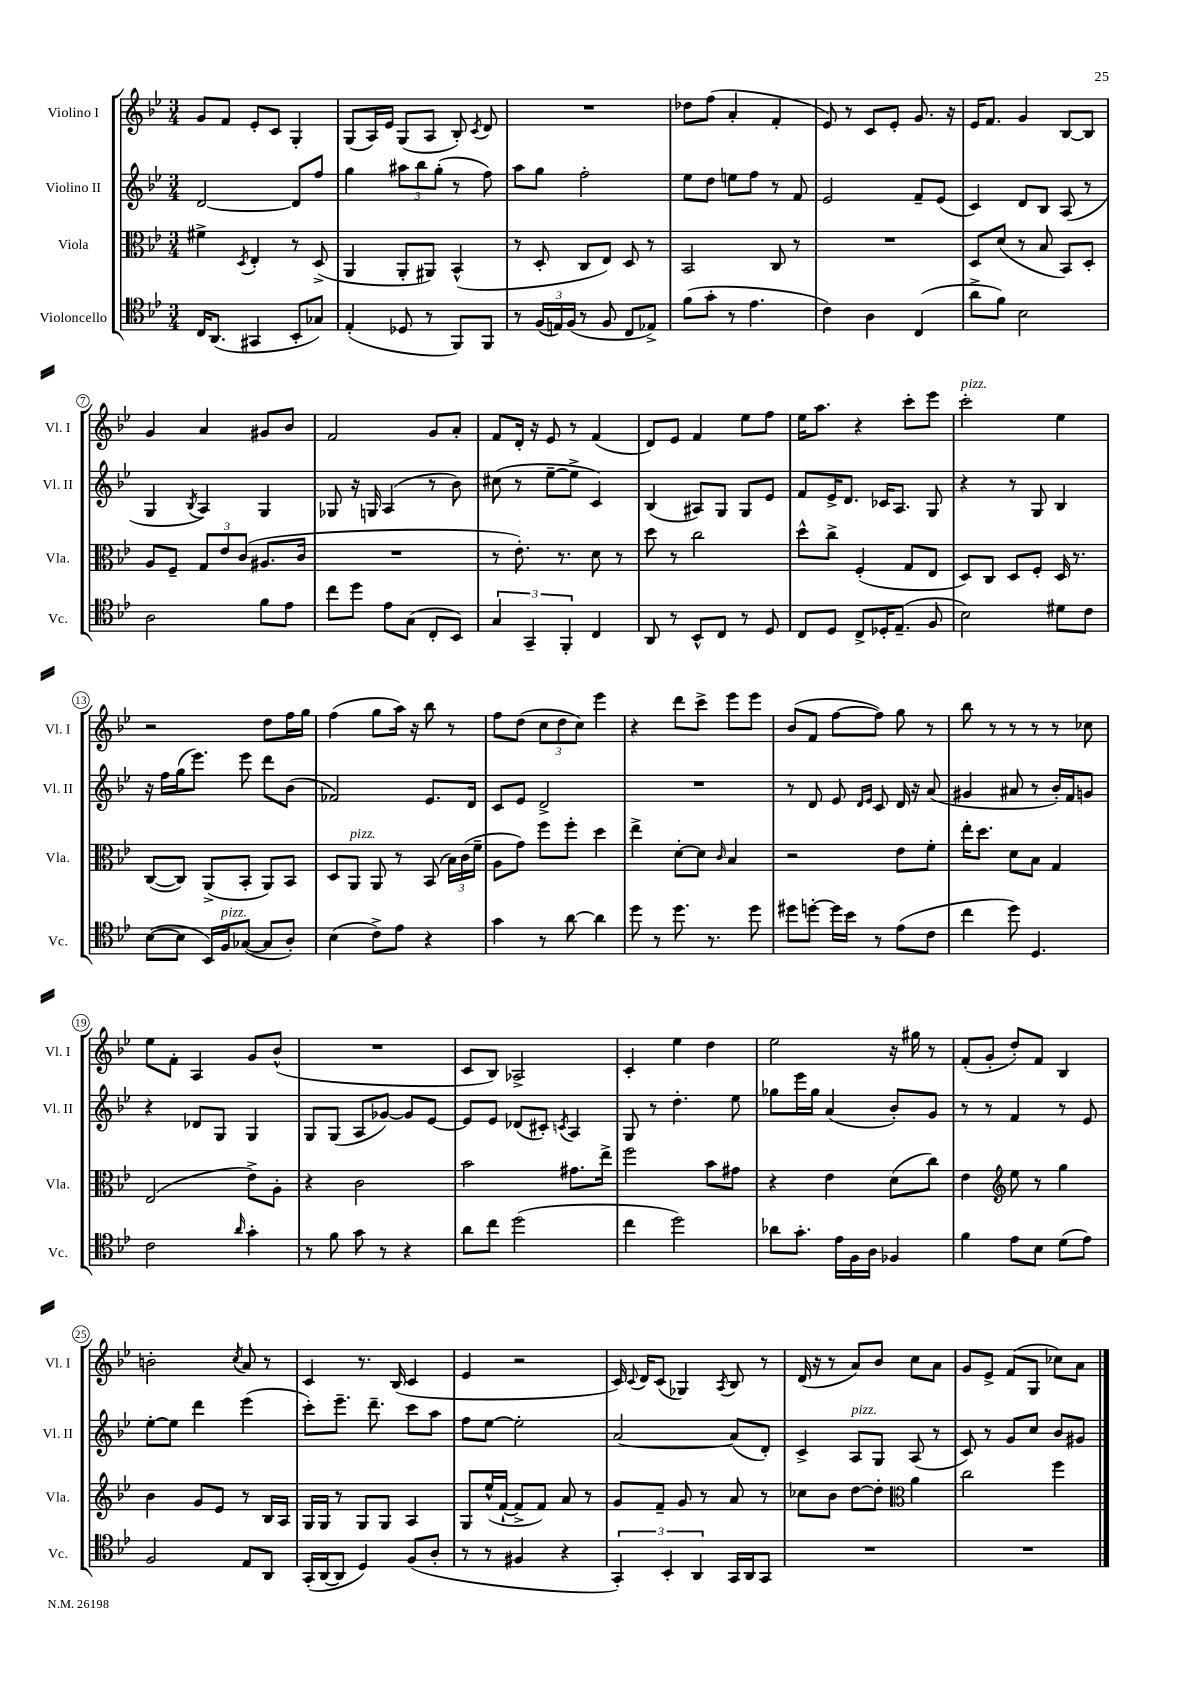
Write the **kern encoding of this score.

**kern	**kern	**kern	**kern
*part4	*part3	*part2	*part1
*staff4	*staff3	*staff2	*staff1
*I"Violoncello	*I"Viola	*I"Violino II	*I"Violino I
*I'Vc.	*I'Vla.	*I'Vl. II	*I'Vl. I
*clefC4	*clefC3	*clefG2	*clefG2
*k[b-e-]	*k[b-e-]	*k[b-e-]	*k[b-e-]
*M3/4	*M3/4	*M3/4	*M3/4
=1	=1	=1	=1
16C/KL	4f#X^\	[2d/	8g/L
(8.AA/J	.	.	.
.	.	.	8f/J
.	8qD/	.	.
4GG#X/	4E-'/	.	8e-'/L
.	.	.	8c/J
8BB-'/L	8r	8d/L]	4G'/
8G-X/J)	(8D^/	8ff/J	.
=2	=2	=2	=2
(4E-'/	4AA/	4gg\	(8G/L
.	.	.	16A/L)
.	.	.	16e-/JJ
8D-X/	8AA'/L	12aa#X\L	(8G/L
.	.	12bb-\	.
8r	8AA#X/J)	.	8A/J
.	.	(12gg'\J	.
8FF/L)	(4BB-^^/	8r	8B-'/)
.	.	.	8qc/
8FF/J	.	8ff\)	8d/
=3	=3	=3	=3
8r	8r	8aa\L	2.r
(24F/LL	8D'/	8gg\J	.
24En/)	.	.	.
(24F/JJ	.	.	.
8r	8C/L	2ff'\	.
8F/	8E-/J)	.	.
8C/L	8D/	.	.
8E-X^/J)	8r	.	.
=4	=4	=4	=4
(8f\L	2BB-/	8ee-\L	8dd-X\L
8g'\J	.	8dd\J	(8ff\J
8r	.	8een\L	4a'/
4.e-\	.	8ff\J	.
.	8C/	8r	4f'/
.	8r	8f/	.
=5	=5	=5	=5
4c\)	2.r	2e-/	8e-/)
.	.	.	8r
4A\	.	.	8c/L
.	.	.	8e-'/J
(4C/	.	8f~/L	8.g/
.	.	(8e-/J	.
.	.	.	16r
=6	=6	=6	=6
8a^\L	8D/L	4c/)	16e-/KL
.	.	.	8.f/J
8f\J)	(8d/J	.	.
2B-\	8r	8d/L	4g/
.	8B-/	8B-/J	.
.	8BB-/L)	(8A/	[8B-/L
.	8D'/J	8r	8B-/J]
!!LO:LB:g=z
=7	=7	=7	=7
2A\	8A/L	4G/	4g/
.	8F~/J	.	.
.	.	8qB-/	.
.	12G/L	4A/)	4a/
.	12e-/	.	.
.	(12c/J	.	.
8f\L	8.A#X/L	4G/	8g#X/L
8e-\J	.	.	8b-/J
.	16c/Jk	.	.
=8	=8	=8	=8
8cc\L	2.r	8G-X/	2f/
8dd\J	.	16r	.
.	.	16Gn/	.
8e-\L	.	(4A/	.
(8G\J	.	.	.
8C'/L	.	8r	8g/L
8BB-/J)	.	8b-\)	8a'/J
=9	=9	=9	=9
6G/	8r	(8cc#X\	8f/L
.	8.e-'\)	8r	16d'/Jk
6GG~/	.	.	.
.	.	.	16r
.	.	[8ee-~\L	8e-/
.	8.r	.	.
6FF'/	.	.	.
.	.	8ee-^\J]	8r
4C/	8d\	4c/)	(4f/
.	8r	.	.
=10	=10	=10	=10
8AA/	8dd\	(4B-/	8d/L)
8r	8r	.	8e-/J
8BB-^^/L	2cc\	8A#X/L)	4f/
8C/J	.	8G/J	.
8r	.	8G/L	8ee-\L
8D/	.	8e-/J	8ff\J
=11	=11	=11	=11
8C/L	8dd^^\L	8f/L	16ee-\KL
.	.	.	8.aa\J
8D/J	8cc^\J	16e-^/K	.
.	.	8.d/J	.
8C^/L	(4F'/	.	4r
16D-X'/K	.	16c-X/KL	.
(8.E-~/J	.	8.A/J	.
.	8G/L	.	8ccc'\L
8F/	8E-/J	8G/	8eee-\J
=12	=12	=12	=12
!	!	!	!LO:TX:a:i:t=pizz.
2B-\)	8D/L)	4r	2ccc'\
.	8C/J	.	.
.	8D/L	8r	.
.	8F'/J	8G/	.
8d#X\L	16D/	4B-/	4ee-\
.	8.r	.	.
8c\J	.	.	.
!!LO:LB:g=z
=13	=13	=13	=13
([8B-\L	([8C/L	16r	2r
.	.	16ff\LL	.
8B-\J]	8C/J])	(16gg\J	.
.	.	8.eee-\J)	.
16BB-/LL)	(8AA^/L	.	.
!LO:TX:a:i:t=pizz.	!	!	!
16F/J	.	.	.
([8G-X/J	8BB-'/J	8eee-\	.
8G-/L]	8AA/L)	8ddd\L	8dd\L
8A'/J)	8BB-/J	(8b-\J	16ff\L
.	.	.	16gg\JJ
=14	=14	=14	=14
(4B-\	8D/L	2f-X/)	(4ff\
!	!LO:TX:a:i:t=pizz.	!	!
.	8AA/J	.	.
8c^\L)	8AA/	.	8gg\L
8e-\J	8r	.	16aa\Jk)
.	.	.	16r
4r	(8BB-/	8.e-/L	8bb-\
.	24B-\LL)	.	8r
.	(24c\	.	.
.	.	16d/Jk	.
.	24f~\JJ	.	.
=15	=15	=15	=15
4g\	8A\L	8c/L	8ff\L
.	8g\J)	8e-/J	(8dd\J
8r	8ff\L	2d^/	12cc\L
.	.	.	12dd\
[8a\	8ff'\J	.	.
.	.	.	12cc\J)
4a\]	4dd\	.	4eee-\
=16	=16	=16	=16
8dd\	4ee-^\	2.r	4r
8r	.	.	.
8.dd\	[8d'\L	.	8ddd\L
.	8d\J]	.	8ccc^\J
8.r	.	.	.
.	16qqc/	.	.
.	4B-/	.	8eee-\L
8dd\	.	.	8eee-\J
=17	=17	=17	=17
8dd#X\L	2r	8r	(8b-/L
[8ddn'\J	.	8d/	8f/J
16dd\LL]	.	8e-/	[8ff\L
16b-\JJ	.	.	.
.	.	16qqd/LL	.
.	.	16qqe-/JJ	.
8r	.	8c/	8ff\J])
(8e-\L	8e-\L	16d/	8gg\
.	.	16r	.
8c\J	8f'\J	(8a/	8r
=18	=18	=18	=18
4cc\	16ee-'\KL	4g#X/	8bb-\
.	8.dd\J	.	.
.	.	.	8r
8dd\)	8d\L	8a#X/	8r
4.D/	8B-\J	8r	8r
.	4G/	16b-'/LL)	8r
.	.	16f/J	.
.	.	8gn/J	8cc-X\
!!LO:LB:g=z
=19	=19	=19	=19
2c\	(2E-/	4r	8ee-\L
.	.	.	8f'\J
.	.	8d-X/L	4A/
.	.	8G/J	.
16qqa/	.	.	.
4g'\	8e-^\L)	4G/	8g/L
.	8A'\J	.	(8b-^^/J
=20	=20	=20	=20
8r	4r	8G/L	2.r
8f\	.	(8G/J	.
8g\	2c\	8A/L	.
8r	.	[8g-X/J)	.
4r	.	8g-/L]	.
.	.	[8e-/J	.
=21	=21	=21	=21
8a\L	2b-\	8e-/L]	8c/L
8cc\J	.	8e-/J	8B-/J)
(2dd\	.	(8d-X/L	2A-X^/
.	.	8c#X'/J)	.
.	.	8qcn/	.
.	8.g#X\L	4A/	.
.	16ee-^\Jk	.	.
=22	=22	=22	=22
4cc\	2ff\	8G/	4c'/
.	.	8r	.
2dd\)	.	4.dd'\	4ee-\
.	8b-\L	.	4dd\
.	8g#X\J	8ee-\	.
=23	=23	=23	=23
8a-X\L	4r	8gg-X\L	2ee-\
8.g'\J	.	16eee-\L	.
.	.	16gg-\JJ	.
.	4e-\	(4a/	.
16e-\LL	.	.	.
16F\	.	.	.
16A\JJ	.	.	.
4F-X/	(8d\L	8b-'/L)	16r
.	.	.	16gg#X\
.	8cc\J)	8g/J	8r
=24	=24	=24	=24
4f\	4e-\	8r	(8f'/L
.	.	8r	8g'/J
*	*clefG2	*	*
8e-\L	8ee-\	4f/	8dd'/L)
8B-\J	8r	.	8f/J
(8d\L	4gg\	8r	4B-/
8e-\J)	.	8e-/	.
!!LO:LB:g=z
=25	=25	=25	=25
2F/	4b-\	[8ee-'\L	2bn'\
.	.	8ee-\J]	.
.	8g/L	4ddd\	.
.	8e-/J	.	.
.	.	.	8qcc/
8E-/L	8r	(4eee-\	8a/
8AA/J	16B-/LL	.	8r
.	16A/JJ	.	.
=26	=26	=26	=26
(16GG'/LL	16G/LL	8ccc'\L)	4c/
[16AA/J	16G/JJ	.	.
8AA/J]	8r	8.eee-~\J	.
4D/)	8G/L	.	8.r
.	.	8.ddd~\	.
.	8G/J	.	.
.	.	.	(16B-/
(8F/L	4A/	8ccc\L	4c/
8A'/J	.	8aa\J	.
=27	=27	=27	=27
8r	8G/L	8ff\L	4e-/
8r	(16ee-^^/L	[8ee-\J	.
.	[16f`/JJ	.	.
4F#X/	8f^/L]	2ee-'\]	2r
.	8f/J)	.	.
4r	8a/	.	.
.	8r	.	.
=28	=28	=28	=28
6GG'/)	8g/L	[2a/	16c/)
.	.	.	8qqc/
.	.	.	16d/KL
.	8f~/J	.	(8c/J
6BB-'/	.	.	.
.	8g/	.	4G-X/)
6AA/	.	.	.
.	8r	.	.
.	.	.	8qA/
16GG/LL	8a/	(8a/L]	8B-/
16AA/J	.	.	.
8GG/J	8r	8d'/J)	8r
=29	=29	=29	=29
2.r	8cc-X\L	4c^/	(16d/
.	.	.	16r
.	8b-\J	.	8r
!	!	!LO:TX:a:i:t=pizz.	!
.	[8dd\L	8A/L	8a/L)
.	8dd'\J]	8G/J	8b-/J
*	*clefC3	*	*
.	4a\	(8A/	8cc\L
.	.	8r	8a\J
=30	=30	=30	=30
2.r	2cc\	8c/)	8g/L
.	.	8r	8e-^/J
.	.	8g/L	(8f/L
.	.	8cc/J	8G/J
.	4ff\	8b-/L	8cc-X\L)
.	.	8g#X/J	8a\J
==	==	==	==
*-	*-	*-	*-
